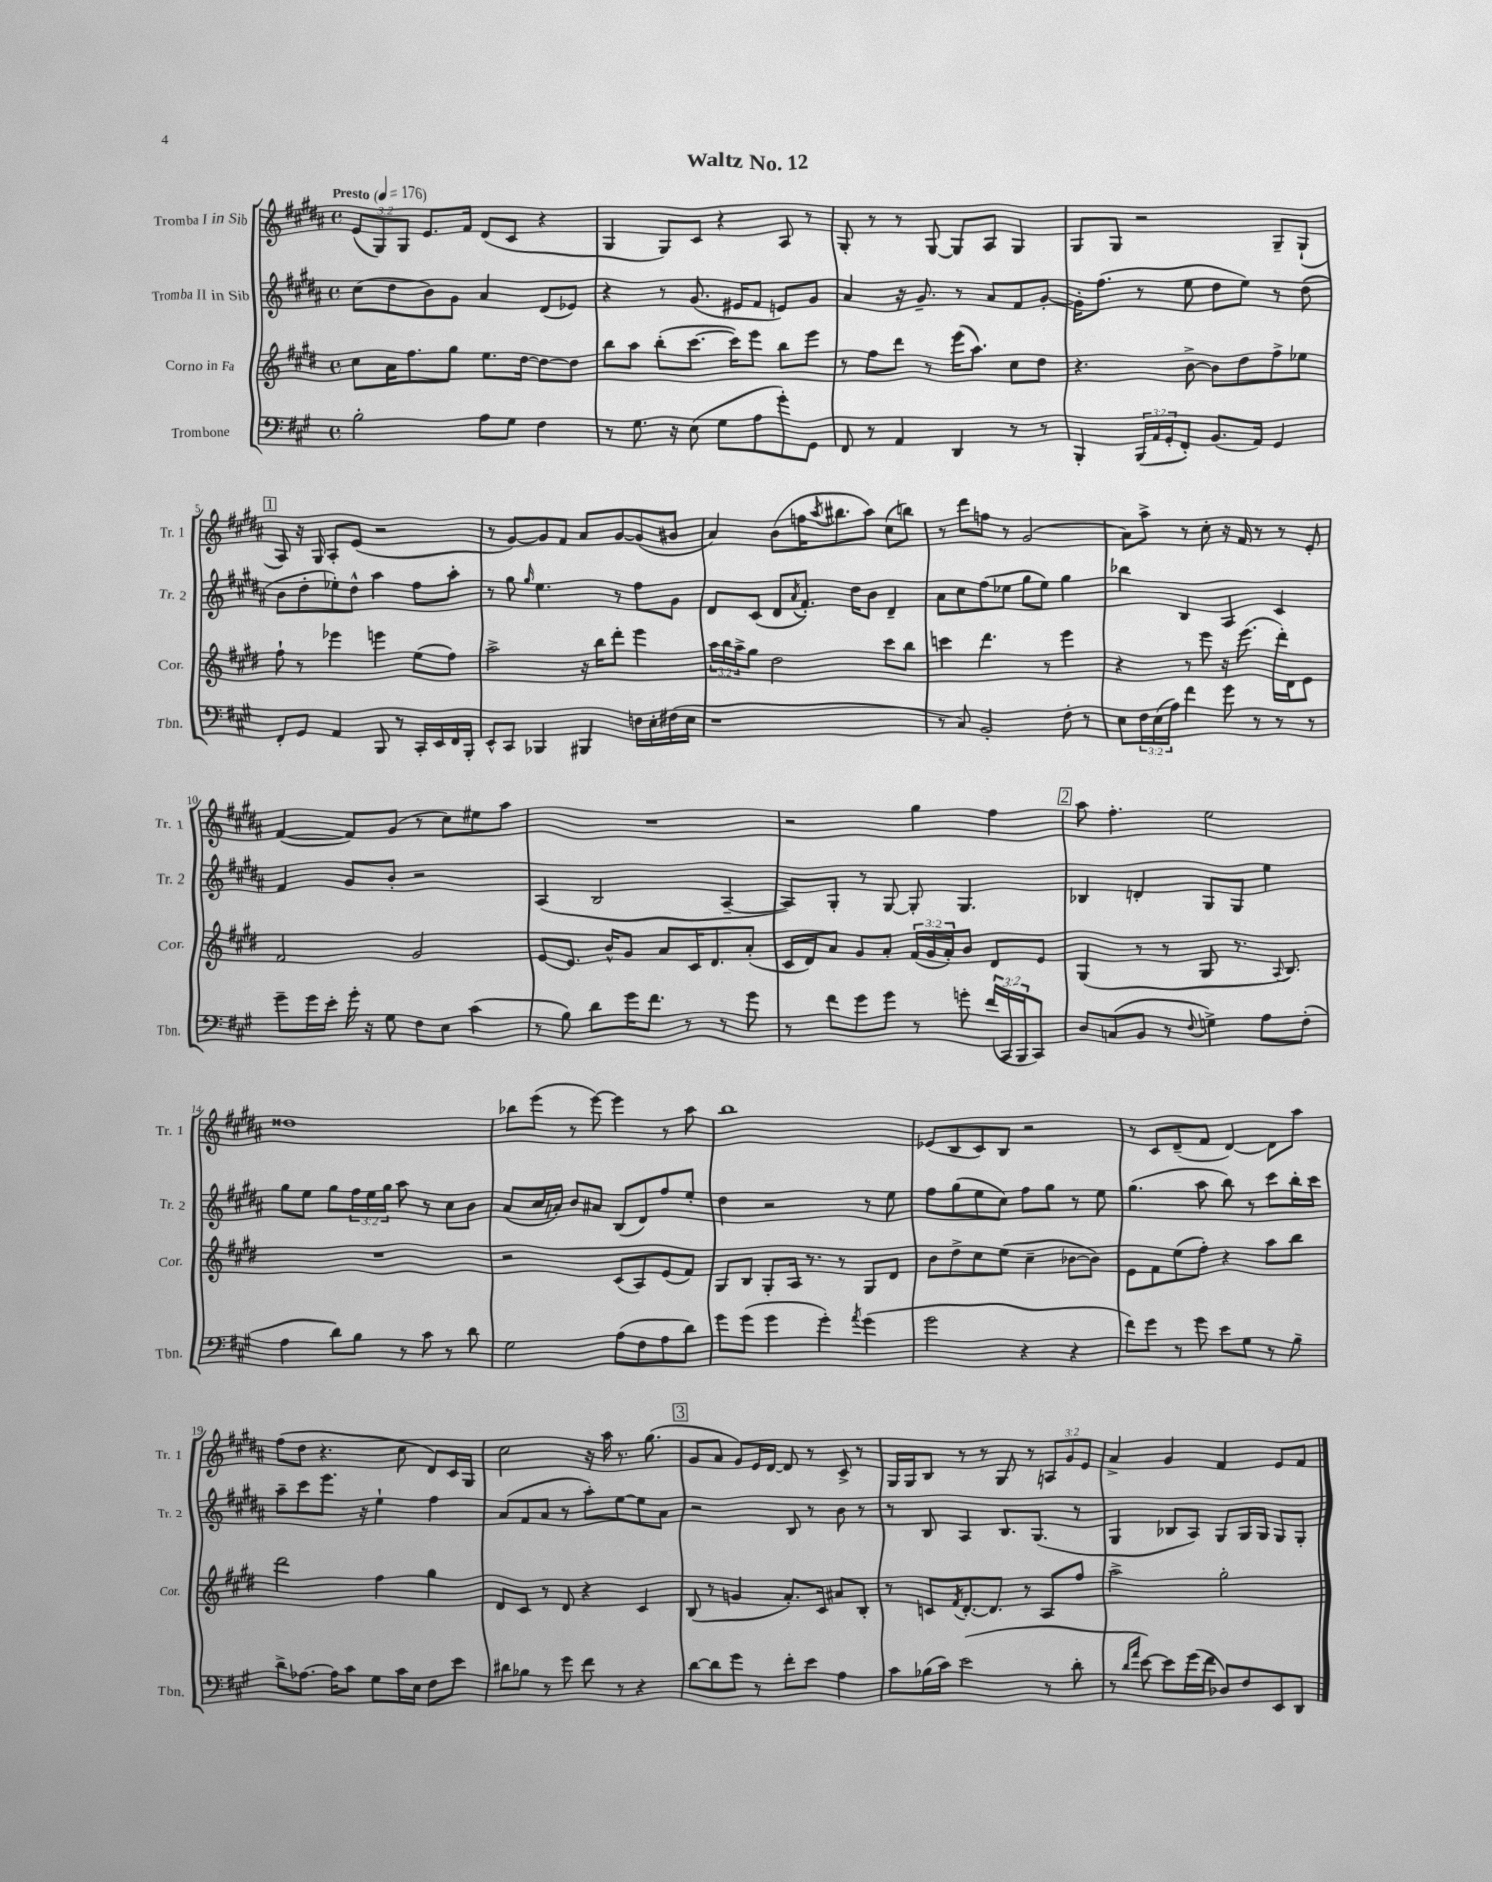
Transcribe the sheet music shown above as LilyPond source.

\header { title = "Waltz No. 12" }
<<
\new StaffGroup <<
\new Staff = "s0" \with { instrumentName = "Tromba I in Sib" shortInstrumentName = "Tr. 1" } {
    \clef treble \key b \major \defaultTimeSignature \time 4/4 \override Staff.TupletNumber.text = #tuplet-number::calc-fraction-text \tempo "Presto" 4 = 176
    \tuplet 3/2 { e'8( gis8) gis8 } e'8. fis'16 dis'8( cis'8 r4 |
    gis4 gis8) cis'8 r4 ais8 r8 |
    gis8-. r8 r8 gis8~ gis8 ais8 gis4 |
    gis8 gis8 r2 gis8-- gis8-!( |
    \mark \markup { \box "1" } ais8) r16 gis16 ais8-. e'8( r2 |
    r8 gis'8~) gis'8 fis'8 ais'8 gis'8~ gis'8( bis'8 |
    ais'4) b'8( f''16 \acciaccatura { ais''8 } bis''8. ais''8) cis''8( b''8) |
    r8 dis'''8 f''8 r8 gis'2( |
    ais'8) ais''8-> r8 cis''8-. r16 fis'16 r8 r8 e'8-. |
    fis'4~( fis'8) gis'8( r8 cis''8) eis''8 ais''8 |
    R1 |
    r2 gis''4 fis''4 |
    \mark \markup { \box "2" } ais''8 fis''4.-. e''2 |
    disis''1 |
    bes''8 e'''8( r8 e'''8~) e'''4 r8 ais''8 |
    b''1 |
    ees'8( b8 cis'8) b8 r2 |
    r8 cis'8 dis'8--( fis'8 dis'4~) dis'8 ais''8 |
    fis''8( dis''8 r4. cis''8 dis'8) cis'16 gis16 |
    cis''2 r16 ais''16 r8. gis''8.( |
    \mark \markup { \box "3" } gis'8 ais'8 gis'8) e'16 dis'16~ dis'8 r8 cis'8-> r8 |
    gis16 gis16 b8 r8 r8 gis8 r8 \tuplet 3/2 { a8 gis'8 e'8 } |
    ais'4-> gis'4 fis'4 e'8 fis'8 \bar "|." |
}
\new Staff = "s1" \with { instrumentName = "Tromba II in Sib" shortInstrumentName = "Tr. 2" } {
    \clef treble \key b \major \defaultTimeSignature \time 4/4 \override Staff.TupletNumber.text = #tuplet-number::calc-fraction-text
    cis''8( dis''8 b'8) gis'8 ais'4 dis'8( ees'8) |
    r4 r8 gis'8.( eis'16 fis'8 e'8) gis'8 |
    ais'4 r16 gis'8.-- r8 ais'8 fis'8 gis'8~-. |
    gis'16-. fis''8.( r8 e''8 dis''8 e''8) r8 dis''8( |
    \mark \markup { \box "1" } b'8 dis''8-. ees''8-.) dis''8-^ ais''4 fis''8 ais''8-. |
    r8 gis''8 \grace { gis''16 } e''4. r8 fis''8 gis'8 |
    dis'8 cis'8( dis'8 \acciaccatura { ais'8 } fis'8.-.) dis''16 b'8 dis'4-- |
    ais'8 cis''8 fis''8( ees''8 gis''8 ees''8) gis''4 |
    bes''4 b4 ais4 cis'4 |
    fis'4 gis'8 b'8-. r2 |
    ais4( b2 ais4~-- |
    ais8) gis8-. r8 gis8~ gis8-. gis4. |
    \mark \markup { \box "2" } bes4 d'4-. gis8 gis8 e''4 |
    gis''8 e''8 gis''8 \tuplet 3/2 { fis''16 e''16 gis''16 } ais''8 r8 cis''8 b'8 |
    ais'8( cis''16 a'16-.) b'8 ais'8 b8( dis'8) fis''8 e''8-. |
    dis''4 r2 r8 e''8 |
    fis''8 gis''8( e''8 cis''8) fis''8 gis''8 r8 e''8 |
    gis''4.( ais''8 b''8) r8 cis'''8 b''16-. cis'''16 |
    ais''8-- cis'''8 e'''8. r16 e''4-! fis''4 |
    ais'8( fis'8 ais'8 r8 ais''8-.) e''8~ e''8 ais'8 |
    \mark \markup { \box "3" } r2 b8 r8 b'8 r8 |
    r8 b8 ais4 b8. gis8.( r8 |
    gis4 bes8 ais8) gis8 gis16 gis16 gis8 gis8-. \bar "|." |
}
\new Staff = "s2" \with { instrumentName = "Corno in Fa" shortInstrumentName = "Cor." } {
    \clef treble \key e \major \defaultTimeSignature \time 4/4 \override Staff.TupletNumber.text = #tuplet-number::calc-fraction-text
    cis''8 a'16 fis''8. gis''8 e''8. dis''16~ dis''8~ dis''8 |
    b''8 a''8 b''8-.( cis'''8.~ cis'''16) e'''8 b''8 e'''8 |
    r8 fis''8 dis'''8 r8 e'''16( a''8.) cis''8 dis''8 |
    r4. b'8~-> b'8 dis''8 fis''8-> ees''8 |
    \mark \markup { \box "1" } fis''8-! r8 ees'''4 e'''4 e''8( fis''8) |
    a''2-> r16 b''16 dis'''8-. e'''4 |
    \tuplet 3/2 { a''16 b''16 a''16-> } gis''8 dis''2 cis'''8 b''8 |
    c'''4 dis'''4. r8 e'''4 |
    r4 r8 e'''8 r16 e'''8.( dis'''16-.) dis'16 e'8 |
    fis'2 gis'2 |
    e'8~ e'8. b'16-^ gis'8 a'8 cis'16 dis'8. a'8-.( |
    cis'16 dis'16) a'8 gis'8 a'8-. \tuplet 3/2 { fis'16( gis'16 a'16-.) } b'8 dis'8 e'8 |
    \mark \markup { \box "2" } gis4( r8 r8 gis8 r8. \appoggiatura { a8 } b8.) |
    R1 |
    r2 cis'8( a8) e'8( fis'8) |
    gis8 b8 gis8-. a16 r8. r8 gis8 dis'8 |
    b'8 dis''8-> cis''8 e''8( cis''4-- bes'8~ bes'8) |
    e'8 fis'8 e''8( fis''8-.) r4 a''8 b''8 |
    dis'''2 fis''4 gis''4 |
    dis'8 cis'8 r8 dis'8 r4 cis'4 |
    \mark \markup { \box "3" } b8( r8 g'4 a'8.-.) cis'16 ais'8 b8-. |
    r8 c'8 \acciaccatura { fis'8 } dis'8.~-. dis'8. r8 a8 fis''8 |
    a''2-> gis''2-. \bar "|." |
}
\new Staff = "s3" \with { instrumentName = "Trombone" shortInstrumentName = "Tbn." } {
    \clef bass \key a \major \defaultTimeSignature \time 4/4 \override Staff.TupletNumber.text = #tuplet-number::calc-fraction-text
    b2-. a8 gis8 fis4 |
    r8 gis8. r16 e8( gis8 a8 gis'8-.) gis,8 |
    fis,8 r8 a,4 d,4 r8 r8 |
    b,,4-. \tuplet 3/2 { b,,16( a,16 gis,16-. } fis,8-.) b,8.( a,16) gis,4 |
    \mark \markup { \box "1" } fis,8-. gis,8 a,4 b,,8 r8 cis,16-. e,16 fis,16 b,,16-. |
    e,8-^ cis,8 bes,,4 bis,,4 f16 e16-. fis16( e16 |
    r1 |
    r8 cis8) b,2-. fis8-. r8 |
    e8 \tuplet 3/2 { fis16 e16( a16) } fis'4 gis'8 r8 r8 r8 |
    gis'8-- gis'16 e'16-. gis'16-. r16 gis8 fis8 e8 cis'4( |
    r8 b8) d'8 gis'16 fis'8. r8 r8 gis'8 |
    r8 fis'8 gis'8 gis'8 r8 g'8-. \tuplet 3/2 { fis'16( cis,16 b,,16 } cis,8) |
    \mark \markup { \box "2" } d8 c8( b,8 r8 \appoggiatura { fis8 } g4->) a8 fis8-.( |
    a4 d'8) b8 r8 cis'8 r8 d'8 |
    gis2 a8( fis8 a8 d'8) |
    gis'8 gis'8( gis'4 gis'4-.) \acciaccatura { a'8 } gis'4( |
    gis'2 r4 r4 |
    fis'8) gis'8 r8 gis'8 e'8 gis8 r8 b8-- |
    d'8-> aes8.~ aes16 cis'8 gis8 cis'16 e16 fis8 e'8 |
    dis'8 bes8 r8 gis'8 fis'8 r8 r4 |
    \mark \markup { \box "3" } d'8~ d'8 gis'8 r8 fis'8-. e'8 a4 |
    cis'8 bes16( cis'16) e'2( r8 d'8-. |
    r8 \grace { d'16 a'16 } e'8~) e'8 gis'16( fis'16 des8) fis8 e,8 d,8 \bar "|." |
}
>>
>>
